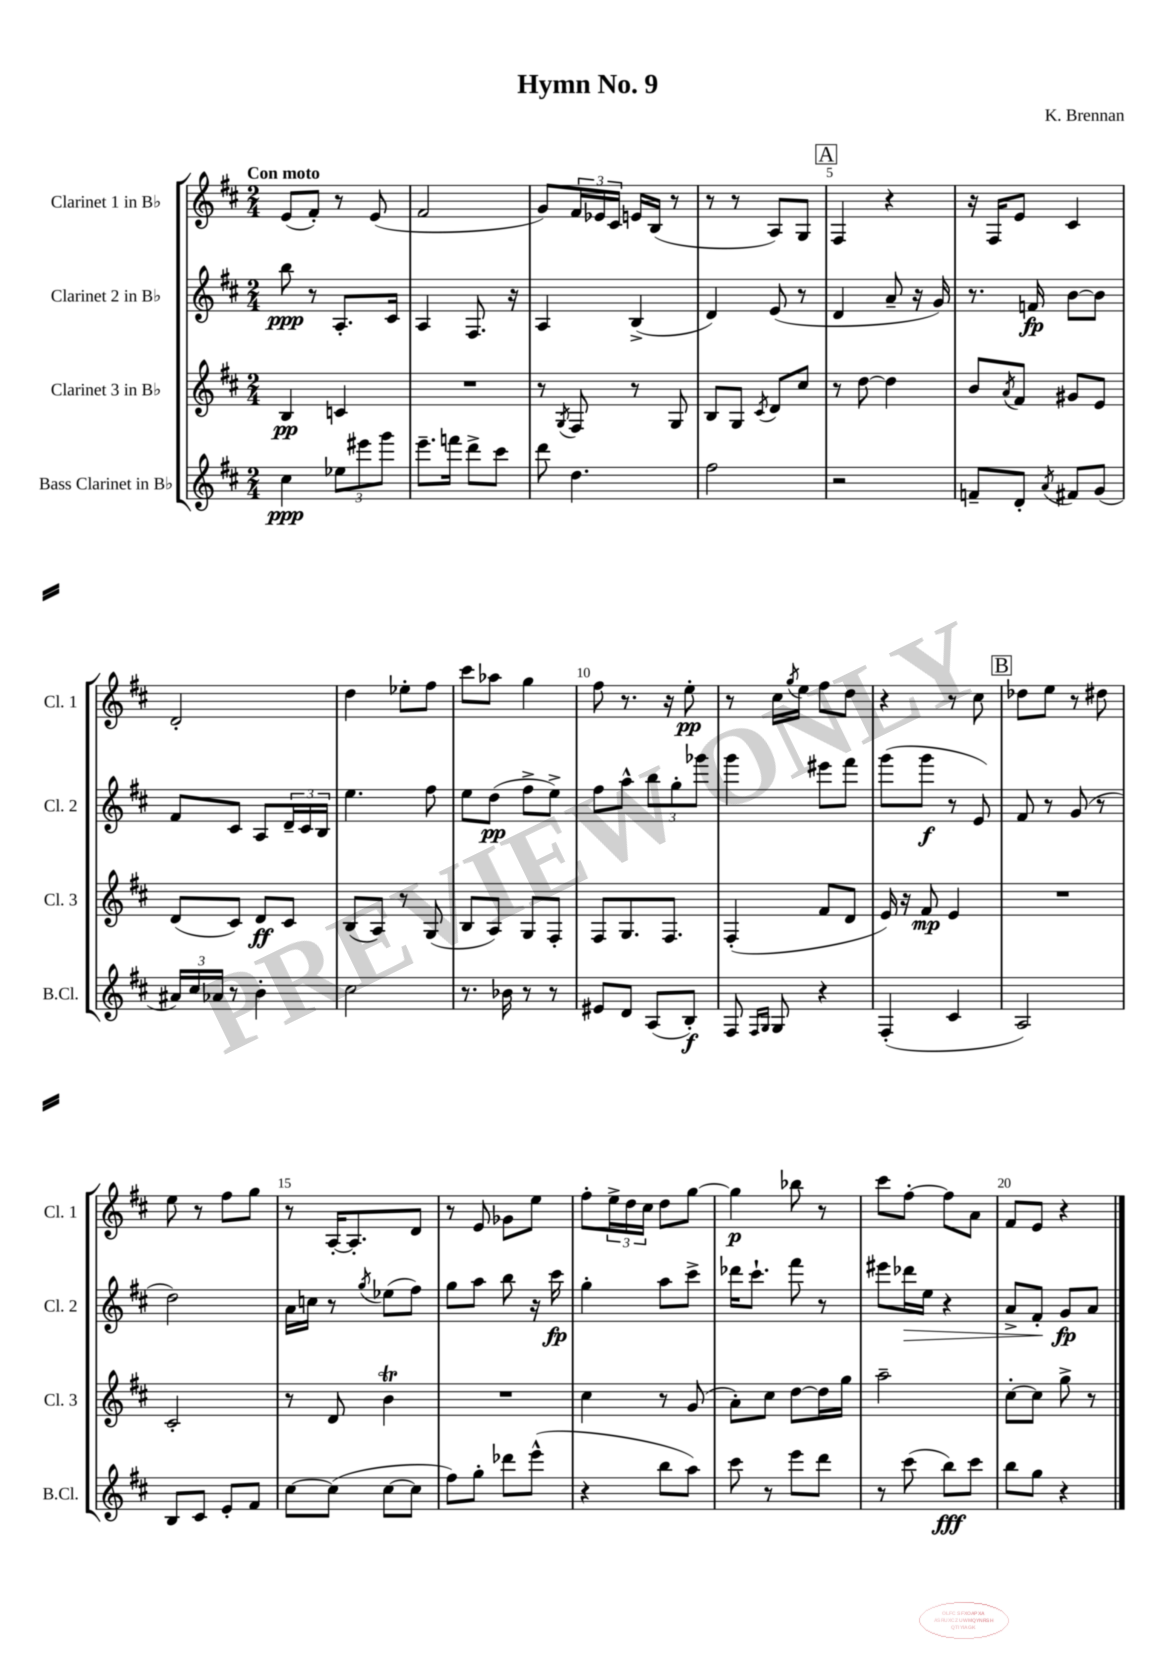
\header { title = "Hymn No. 9" composer = "K. Brennan" }
<<
\new StaffGroup <<
\new Staff = "s0" \with { instrumentName = "Clarinet 1 in Bb" shortInstrumentName = "Cl. 1" } {
    \clef treble \key d \major \numericTimeSignature \time 2/4 \tempo "Con moto"
    e'8( fis'8-.) r8 e'8( |
    fis'2 |
    g'8) \tuplet 3/2 { fis'16 ees'16 cis'16 } e'16 b16( r8 |
    r8 r8 a8) g8 |
    \mark \markup { \box "A" } fis4 r4 |
    r16 fis16 e'8 cis'4 |
    d'2-. |
    d''4 ees''8-. fis''8 |
    cis'''8 aes''8 g''4 |
    fis''8 r8. r16 e''8-.\pp |
    r8 cis''16 \acciaccatura { g''8 } e''16 fis''8 d''8 |
    r4 r8 cis''8 |
    \mark \markup { \box "B" } des''8 e''8 r8 dis''8 |
    e''8 r8 fis''8 g''8 |
    r8 a16~-. a8.-. d'8 |
    r8 e'8 ges'8 e''8 |
    fis''8-. \tuplet 3/2 { e''16-> d''16 cis''16 } d''8 g''8~ |
    g''4\p bes''8 r8 |
    cis'''8 fis''8~-. fis''8 a'8 |
    fis'8 e'8 r4 \bar "|." |
}
\new Staff = "s1" \with { instrumentName = "Clarinet 2 in Bb" shortInstrumentName = "Cl. 2" } {
    \clef treble \key d \major \numericTimeSignature \time 2/4
    b''8\ppp r8 a8.-. cis'16 |
    a4 fis8. r16 |
    a4 b4->( |
    d'4) e'8( r8 |
    \mark \markup { \box "A" } d'4 a'8-- r16 g'16) |
    r8. f'16\fp b'8~ b'8 |
    fis'8 cis'8 a8 \tuplet 3/2 { d'16-- cis'16 b16 } |
    e''4. fis''8 |
    e''8 d''8\pp( fis''8-> e''8->) |
    fis''8 a''8-^ \tuplet 3/2 { b''8 g''8-. ges'''8 } |
    g'''4 eis'''8 fis'''8 |
    g'''8( g'''8\f r8 e'8) |
    \mark \markup { \box "B" } fis'8 r8 g'8( r8 |
    d''2) |
    a'16 c''16 r8 \acciaccatura { g''8 } ees''8( fis''8) |
    g''8 a''8 b''8 r16 cis'''16\fp |
    g''4-. a''8 cis'''8-> |
    des'''16 cis'''8.-! fis'''8 r8 |
    eis'''8 des'''16\> e''16 r4 |
    a'8-> fis'8-.\! g'8\fp a'8 \bar "|." |
}
\new Staff = "s2" \with { instrumentName = "Clarinet 3 in Bb" shortInstrumentName = "Cl. 3" } {
    \clef treble \key d \major \numericTimeSignature \time 2/4
    b4\pp c'4 |
    R2 |
    r8 \acciaccatura { g8 } fis8 r8 g8 |
    b8 g8 \acciaccatura { cis'8 } d'8 cis''8 |
    \mark \markup { \box "A" } r8 d''8~ d''4 |
    b'8 \acciaccatura { a'8 } fis'8 gis'8 e'8 |
    d'8( cis'8) d'8\ff cis'8 |
    b8( a8) r8 g8( |
    b8 a8) g8 fis8-. |
    fis8 g8. fis8. |
    fis4-.( fis'8 d'8 |
    e'16) r16 fis'8\mp e'4 |
    \mark \markup { \box "B" } R2 |
    cis'2-. |
    r8 d'8 b'4\trill |
    R2 |
    cis''4 r8 g'8( |
    a'8-.) cis''8 d''8~ d''16 g''16 |
    a''2-- |
    cis''8~-. cis''8 g''8-> r8 \bar "|." |
}
\new Staff = "s3" \with { instrumentName = "Bass Clarinet in Bb" shortInstrumentName = "B.Cl." } {
    \clef treble \key d \major \numericTimeSignature \time 2/4
    cis''4\ppp \tuplet 3/2 { ees''8 eis'''8 g'''8 } |
    e'''8.-- f'''16 d'''8-> cis'''8 |
    d'''8 d''4. |
    fis''2 |
    \mark \markup { \box "A" } r2 |
    f'8-- d'8-. \acciaccatura { a'8 } fis'8 g'8( |
    \tuplet 3/2 { ais'16) cis''16 aes'16 } r8 b'4-. |
    cis''2 |
    r8. bes'16 r8 r8 |
    eis'8 d'8 a8( b8-.\f) |
    fis8 \grace { fis16 g16 } g8 r4 |
    fis4-.( cis'4 |
    \mark \markup { \box "B" } a2) |
    b8 cis'8 e'8-. fis'8 |
    cis''8~ cis''8( cis''8~ cis''8 |
    fis''8) g''8-. des'''8 e'''8-^( |
    r4 b''8 a''8) |
    cis'''8 r8 e'''8 d'''8 |
    r8 cis'''8( b''8\fff) cis'''8 |
    b''8 g''8 r4 \bar "|." |
}
>>
>>
\layout { \context { \Score \override BarNumber.break-visibility = ##(#f #t #t) barNumberVisibility = #(every-nth-bar-number-visible 5) } }
